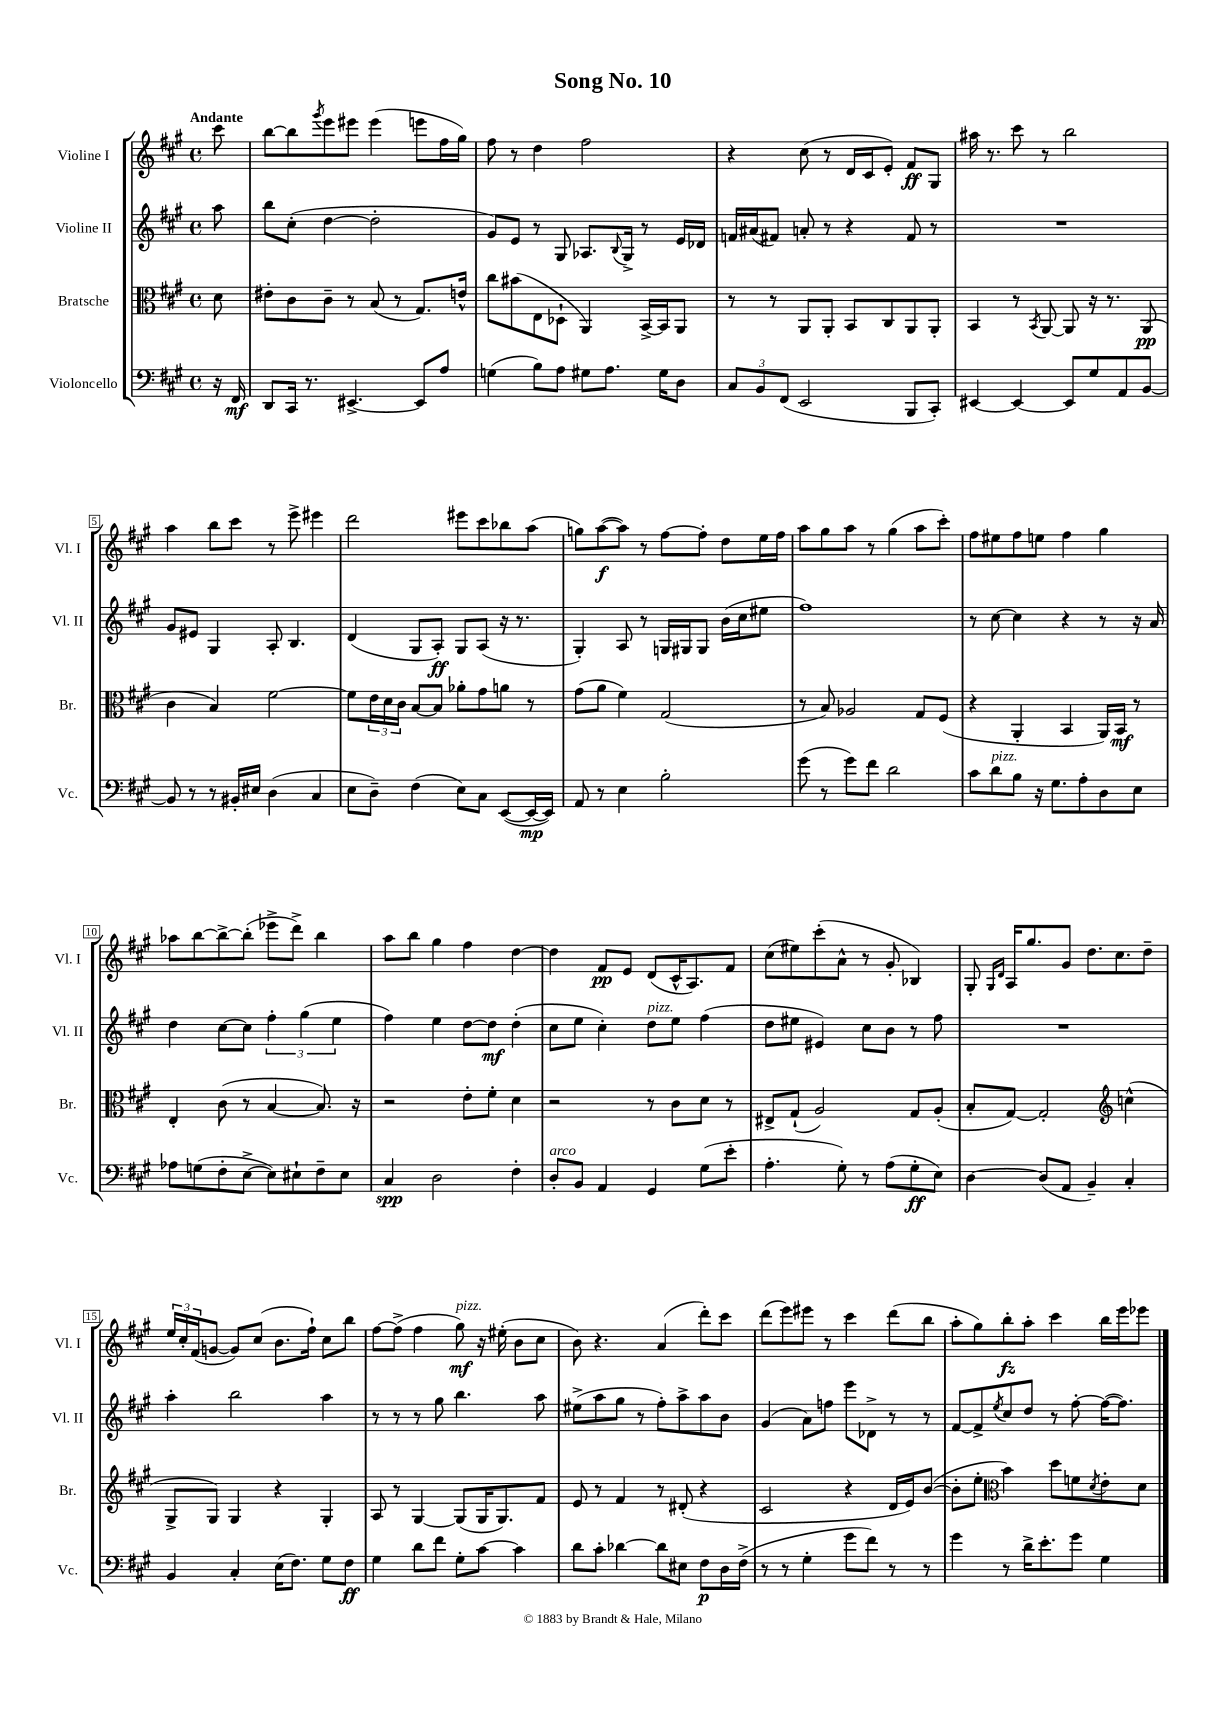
\header { title = "Song No. 10" }
<<
\new StaffGroup <<
\new Staff = "s0" \with { instrumentName = "Violine I" shortInstrumentName = "Vl. I" } {
    \clef treble \key a \major \defaultTimeSignature \time 4/4 \partial 8 \tempo "Andante"
    cis'''8 |
    b''8~ b''8 \acciaccatura { gis'''8 } e'''8 eis'''8 eis'''4( e'''8 fis''16 gis''16) |
    fis''8 r8 d''4 fis''2 |
    r4 cis''8( r8 d'16 cis'16 e'8-.) fis'8\ff gis8 |
    ais''16 r8. cis'''8 r8 b''2 |
    a''4 b''8 cis'''8 r8 e'''8-> eis'''4 |
    d'''2 eis'''8 cis'''8 bes''8 a''8( |
    g''8) a''8~\f( a''8) r8 fis''8~ fis''8-. d''8 e''16 fis''16 |
    a''8 gis''8 a''8 r8 gis''4( a''8 cis'''8-.) |
    fis''8 eis''8 fis''8 e''8 fis''4 gis''4 |
    aes''8 b''8~ b''8~-> b''8-.( ees'''8-> d'''8->) b''4 |
    a''8 b''8 gis''4 fis''4 d''4~ |
    d''4 fis'8\pp e'8 d'8( cis'16-^ a8.) fis'8 |
    cis''8( eis''8) cis'''8-.( a'8-^ r8 gis'8-. bes4) |
    gis8-. \grace { gis16 d'16 } a16 gis''8. gis'8 d''8. cis''8. d''8-- |
    \tuplet 3/2 { e''16 cis''16-. fis'16( } g'8~ g'8) cis''8( b'8. fis''16-!) cis''8 b''8 |
    fis''8~ fis''8->( fis''4 gis''8\mf^\markup { \italic "pizz." }) r16 eis''16-.( b'8 cis''8 |
    b'8) r4. a'4( d'''8-.) cis'''8 |
    d'''8( e'''8) eis'''8 r8 cis'''4 d'''8( b''8 |
    a''8-. gis''8) b''8-.\fz a''8-. cis'''4 b''16 e'''16 ees'''8 \bar "|." |
}
\new Staff = "s1" \with { instrumentName = "Violine II" shortInstrumentName = "Vl. II" } {
    \clef treble \key a \major \defaultTimeSignature \time 4/4 \partial 8
    a''8 |
    b''8 cis''8-.( d''4~ d''2-. |
    gis'8) e'8 r8 gis8 aes8. \appoggiatura { b8 } gis16-> r8 e'16 des'16 |
    f'16 ais'16( fis'8) a'8-. r8 r4 fis'8 r8 |
    R1 |
    gis'8 eis'8 gis4 a8-. b4. |
    d'4( gis8 a8-.\ff) gis8 a8( r16 r8. |
    gis4-.) a8 r8 g16 gis16 gis8 b'16( cis''16 eis''8 |
    fis''1) |
    r8 cis''8~ cis''4 r4 r8 r16 a'16 |
    d''4 cis''8~ cis''8 \tuplet 3/2 { fis''4-. gis''4( e''4 } |
    fis''4) e''4 d''8~ d''8\mf d''4-.( |
    cis''8 e''8 cis''4-.) d''8^\markup { \italic "pizz." } e''8 fis''4( |
    d''8 eis''8 eis'4) cis''8 b'8 r8 fis''8 |
    R1 |
    a''4-. b''2 a''4 |
    r8 r8 r8 gis''8 b''4. a''8 |
    eis''8->( a''8 gis''8 r8 fis''8-.) a''8-> a''8 b'8 |
    gis'4( a'8) f''8 e'''8 des'8-> r8 r8 |
    fis'8~ fis'8-> \acciaccatura { e''8 } cis''8 d''8 r8 fis''8~-. fis''16~( fis''8.) \bar "|." |
}
\new Staff = "s2" \with { instrumentName = "Bratsche" shortInstrumentName = "Br." } {
    \clef alto \key a \major \defaultTimeSignature \time 4/4 \partial 8
    d'8 |
    eis'8-. cis'8 cis'8-- r8 b8( r8 gis8.) e'16-^ |
    cis''8 bis'8( e8 des8-! a,4) b,16~-> b,16 a,8 |
    r8 r8 a,8 a,8-. b,8 cis8 a,8 a,8-. |
    b,4 r8 \acciaccatura { b,8 } a,8~ a,8 r16 r8. a,8\pp( |
    cis'4 b4) fis'2~ |
    fis'8 \tuplet 3/2 { e'16 d'16 cis'16 } b8~ b8 aes'8-. gis'8 a'8 r8 |
    gis'8( a'8 fis'4) gis2( |
    r8 b8) aes2 gis8 fis8( |
    r4 a,4-. b,4 a,16) b,16\mf r8 |
    e4-. cis'8( r8 b4~ b8.) r16 |
    r2 e'8-. fis'8-. d'4 |
    r2 r8 cis'8 d'8 r8 |
    eis8-> gis8-!( a2) gis8 a8-.( |
    b8-. gis8~) gis2-. \clef treble c''4-^( |
    gis8-> gis8) gis4 r4 gis4-. |
    a8 r8 gis4~ gis8( gis16 gis8.) fis'8 |
    e'8 r8 fis'4 r8 dis'8-.( r4 |
    cis'2 r4 d'16 e'16) b'8~( |
    b'8-. e''8-. \clef alto b'4) d''8 f'8 \acciaccatura { d'8 } e'8-. d'8 \bar "|." |
}
\new Staff = "s3" \with { instrumentName = "Violoncello" shortInstrumentName = "Vc." } {
    \clef bass \key a \major \defaultTimeSignature \time 4/4 \partial 8
    r16 fis,16\mf |
    d,8 cis,16 r8. eis,4.~-> eis,8 a8 |
    g4( b8) a8 gis8 a8. gis16 d8 |
    \tuplet 3/2 { cis8 b,8 fis,8( } e,2 b,,8 cis,8-.) |
    eis,4~ eis,4~ eis,8 gis8 a,8 b,8~ |
    b,8 r8 r8 bis,16-. eis16 d4( cis4 |
    e8 d8--) fis4( e8) cis8 e,8~( e,16~\mp e,16) |
    a,8 r8 e4 b2-. |
    gis'8( r8 gis'8) fis'8 d'2 |
    cis'8 d'8^\markup { \italic "pizz." } b8 r16 gis8. a8-. d8 e8 |
    aes8 g8( fis8-. e8~-> e8) eis8-! fis8-- eis8 |
    cis4\spp d2 fis4-. |
    d8-.^\markup { \italic "arco" } b,8 a,4 gis,4 gis8( e'8-. |
    a4.-. gis8-.) r8 a8( gis8-.\ff e8) |
    d4~ d8( a,8 b,4--) cis4-. |
    b,4 cis4-. e16( fis8.) gis8 fis8\ff |
    gis4 d'8 fis'8 gis8-. cis'8~ cis'4 |
    d'8 cis'8-. des'4~ des'8 eis8 fis8\p d16 fis16->( |
    r8 r8 gis4-. gis'8 fis'8) r8 r8 |
    gis'4 r8 d'16-> e'8.-. gis'8 gis4 \bar "|." |
}
>>
>>
\layout { \context { \Score \override BarNumber.stencil = #(make-stencil-boxer 0.1 0.3 ly:text-interface::print) } }
